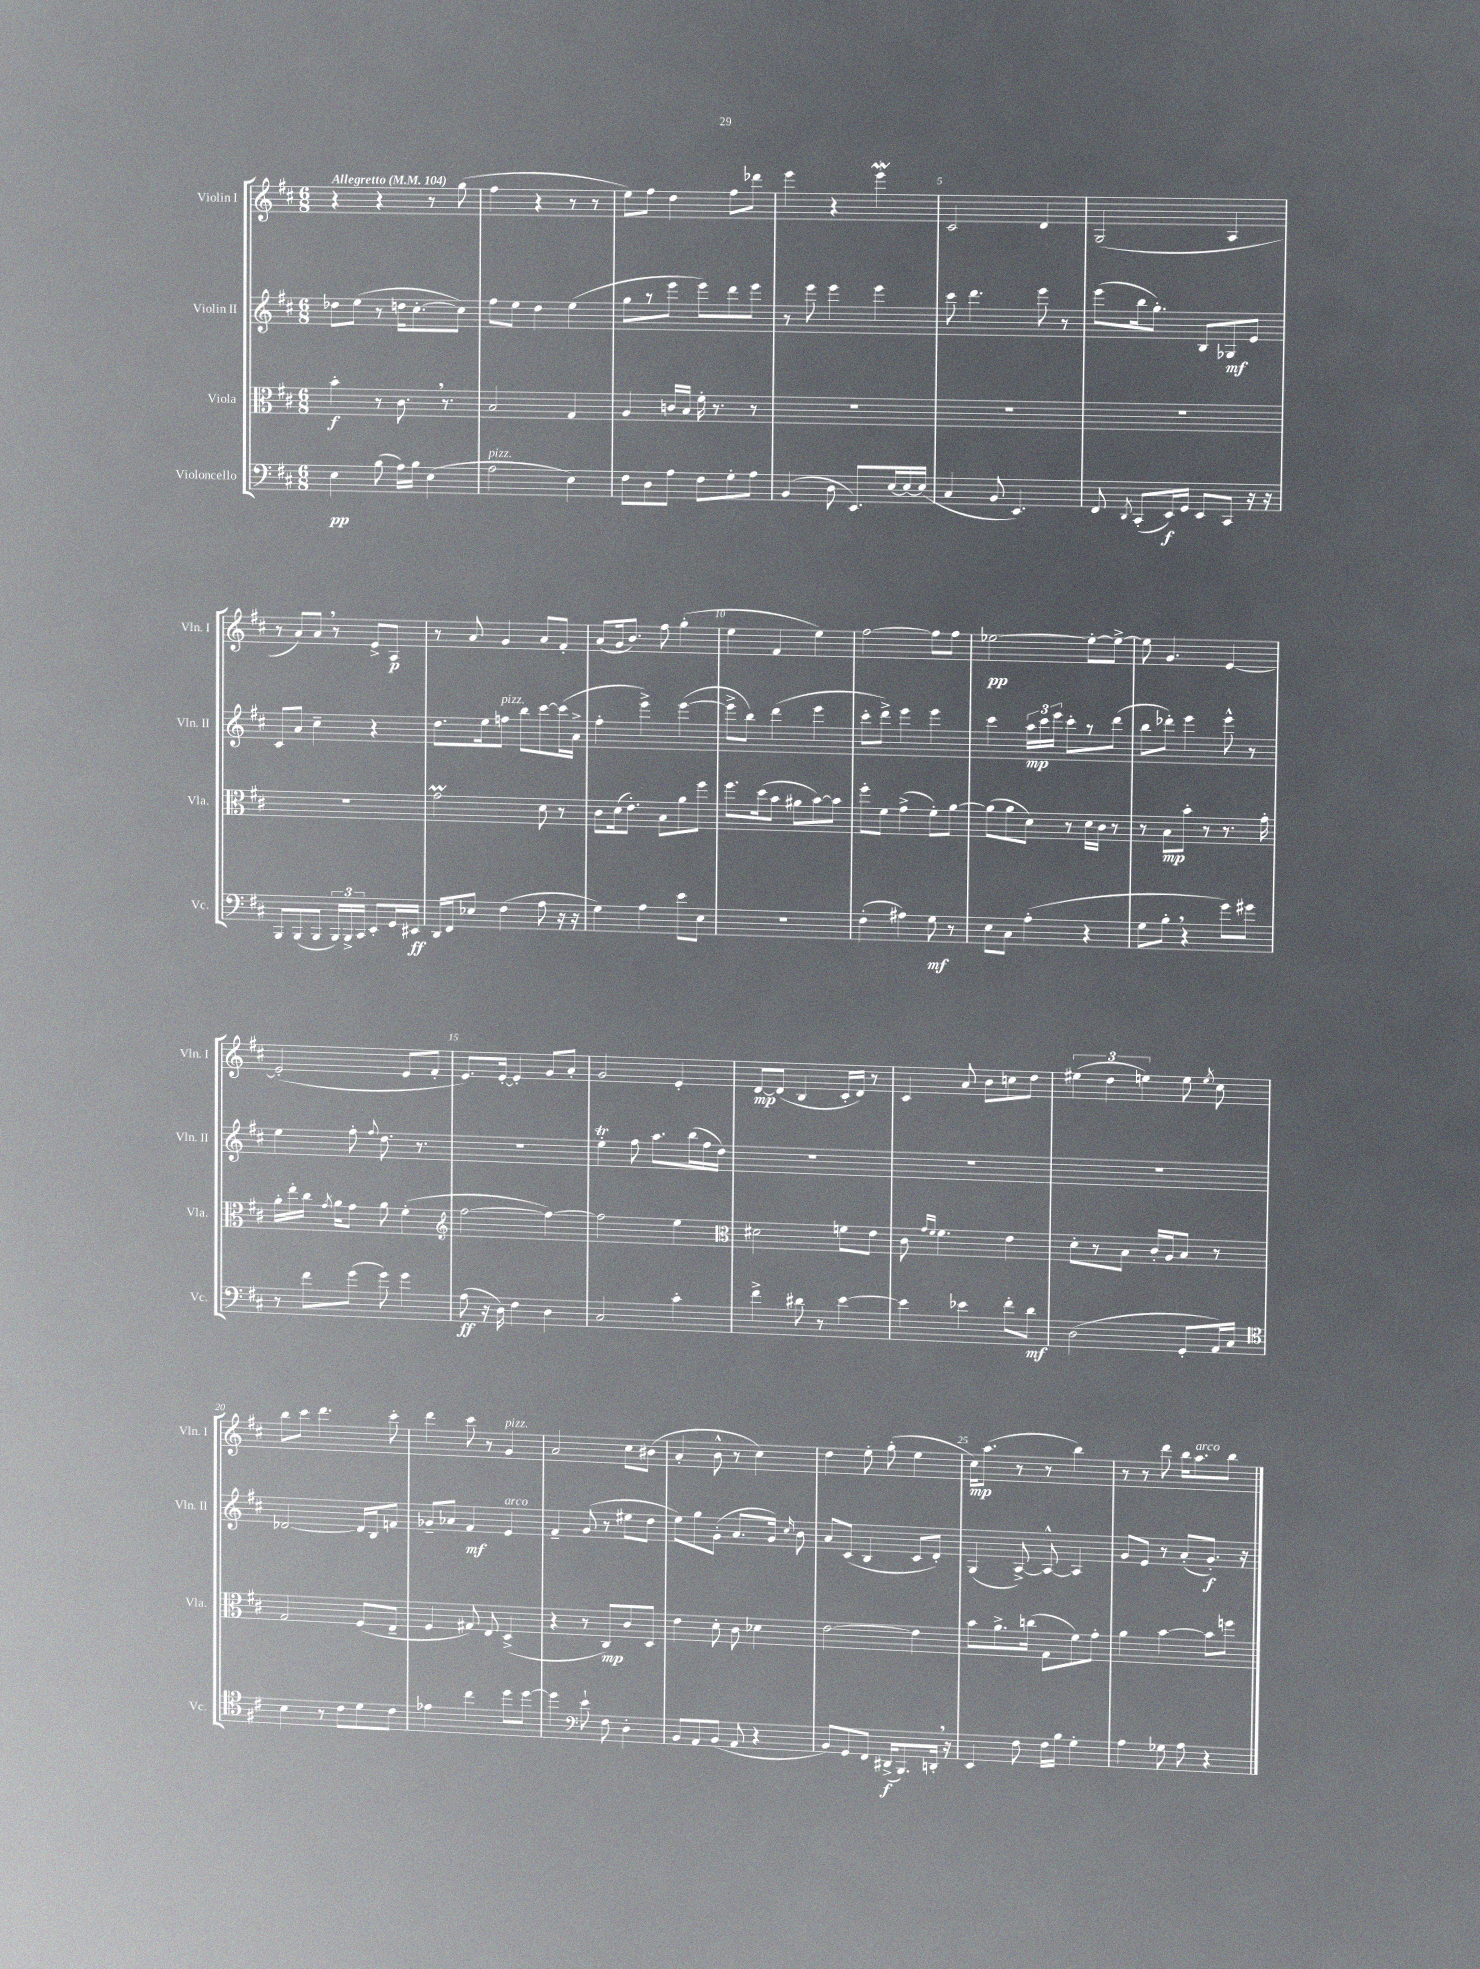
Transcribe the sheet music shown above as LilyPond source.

<<
\new StaffGroup <<
\new Staff = "s0" \with { instrumentName = "Violin I" shortInstrumentName = "Vln. I" } {
    \clef treble \key d \major \numericTimeSignature \time 6/8 \tempo "Allegretto" 4 = 104
    \autoBeamOff r4 r4 r8 g''8( |
    fis''4 r4 r8 r8 |
    e''8[) fis''8] d''4 fis''8[ des'''8] |
    e'''4 r4 e'''4\mordent |
    cis'2 d'4 |
    g2( a4 |
    r8 a'8[) a'8] \breathe r8 e'8[-> a8]\p |
    r8 a'8 g'4 a'8[ fis'8]-. |
    a'8[( g'16 b'8.]) fis''8 g''4-.( |
    e''4 fis'4 e''4) |
    fis''2~ fis''8[ fis''8] |
    ees''2~\pp ees''8[~-. ees''8]~-> |
    ees''8 g'4. e'4~ |
    e'2-.( e'8[ fis'8]-. |
    e'8.[) e'16]~-. e'4-. g'8[ a'8]-. |
    g'2 e'4-. |
    d'8[~\mp d'8]( b4 cis'16[-. d'16]) r8 |
    cis'4 a'8 b'8[ c''8 d''8] |
    \tuplet 3/2 { eis''4( d''4 e''4) } e''8 \acciaccatura { e''8 } cis''8 |
    b''8[ cis'''8] d'''4. cis'''8-. |
    d'''4 cis'''8 r8 g'4^\markup { \italic "pizz." } |
    a'2 cis''8[ bis'8]( |
    a'4-. b'8-^ r8 cis''4) |
    d''4 e''8-. g''8-.( e''4 |
    cis''16[\mp) a''8.]( r8 r8 b''4) |
    r8 r8 d'''8 b''16[ a''8.^\markup { \italic "arco" } b''8] \bar "|." |
}
\new Staff = "s1" \with { instrumentName = "Violin II" shortInstrumentName = "Vln. II" } {
    \clef treble \key d \major \numericTimeSignature \time 6/8
    \autoBeamOff des''8[ e''8]( r8 d''16[ cis''8.~-. cis''8]) |
    fis''8[ e''8] d''4 e''4( |
    g''8[ r8 e'''8] e'''8[) d'''8 e'''8] |
    r8 e'''8 e'''4 e'''4 |
    cis'''8 d'''4. e'''8 r8 |
    e'''8[( b''16 g''8.]-.) b8[ ges8\mf e'8] |
    cis'8[ a'8] cis''4-- r4 |
    d''8.[ e''16 f''8]^\markup { \italic "pizz." } b''8[ cis'''8~ cis'''16( a'16]-> |
    fis''4-. e'''4->) e'''4~( |
    e'''8[-> b''8]) d'''4( e'''4 |
    cis'''8[-. d'''8]->) e'''4 e'''4 |
    cis'''4 \tuplet 3/2 { a''16[\mp cis'''16 e'''16] } cis'''8[-. r8 d'''8]( |
    b''8[ des'''8]-.) e'''4 e'''8-^ r8 |
    e''4 fis''8-. \appoggiatura { fis''8 } d''8. r8. |
    R2. |
    e''4-.\trill fis''8 a''8.[ b''16( fis''16 d''16]) |
    R2. |
    R2. |
    R2. |
    des'2~ des'16[ b16 f'8] |
    ges'8[-- aes'8] fis'4\mf e'4^\markup { \italic "arco" } |
    fis'4-- g'8( r8 eis''8[ d''8] |
    e''8[) g''8 g'8]-.( a'8.[ g'16]) \grace { cis''16 } b'8 |
    a'8[ cis'8]( b4 cis'8[ d'8]-.) |
    g4( a8~->) a8~-^ a4 |
    g'8[ e'8] r8 a'8[-.( g'8.]-.\f) r16 \bar "|." |
}
\new Staff = "s2" \with { instrumentName = "Viola" shortInstrumentName = "Vla." } {
    \clef alto \key d \major \numericTimeSignature \time 6/8
    \autoBeamOff b'4-.\f r8 cis'8. \breathe r8. |
    b2 g4 |
    a4 c'16[ b16] fis'16-. r8. r8 |
    R2. |
    R2. |
    R2. |
    R2. |
    g'2\prall d'8 r8 |
    cis'8[ d'16( e'8.]-.) b8[ a'8 fis''8] |
    fis''8.[ d''16( b'8] ais'8[ b'8~) b'8] |
    fis''8[-. fis'8] g'4->( fis'8[-.) a'8]~ |
    a'8[( a'8 d'8]) r8 d'16[ cis'16] r8 |
    r8 b8[\mp b'8]-. r8 r8. g'16-. |
    a'16[-. e''16-. cis''16] \acciaccatura { g'8 } a'16[ g'8] a'8 fis'4-.( |
    \clef treble fis''2~ fis''4~) |
    fis''2 e''4 |
    \clef alto dis'2 f'8[ e'8] |
    cis'8 \grace { g'16[ fis'16] } fis'4. e'4 |
    d'8[-. r8 b8] cis'16[-. a16 b8] r8 |
    g2 fis8[( e8]-- |
    fis4 gis8) e8 d4->( |
    r4 r8 cis8[\mp) cis'8 d8] |
    e'4 d'8-. cis'8 des'4 |
    e'2~ e'4 |
    b'8[ a'8.-> c''16]( g8[ fis'8) g'8]-. |
    a'4 b'4~ b'8[ f''8] \bar "|." |
}
\new Staff = "s3" \with { instrumentName = "Violoncello" shortInstrumentName = "Vc." } {
    \clef bass \key d \major \numericTimeSignature \time 6/8
    \autoBeamOff e4\pp b8( a16[) b16] e4( |
    a2^\markup { \italic "pizz." } e4) |
    fis8[ d8 a8] fis8[ g8-. a8] |
    b,4( d8 e,8.[) e16~ e16~ e16]( |
    cis4 b,8 e,4.) |
    fis,8 \acciaccatura { d,8 } cis,8[-.( e,16\f) g,16] e,8[ cis,8] r16 r16 |
    b,,8[ b,,8( b,,8] \tuplet 3/2 { b,,16[) b,,16-> cis,16] } e,8[-. g,16 eis,16]\ff |
    d,16[ fis,16 ees8] fis4( a8 r16 r16 |
    g4) a4 e'8[ e8] |
    R2. |
    fis4-.( ais4) g8\mf r8 |
    e8[ cis8] a4-.( r4 |
    g8[ b8]-. \breathe r4 g'8[) gis'8] |
    r8 fis'8[ g'8]( g'8) g'4 |
    a8\ff( r16 d16) fis4 d4 |
    cis2 cis'4-. |
    fis'4-> dis'8 r8 e'4~ |
    e'4 ees'4 fis'8[-. d'8]\mf |
    d2( g,8[-. a,16) cis16] |
    \clef tenor b4 r8 cis'8[ d'8 cis'8] |
    ees'4 cis''4 d''8[ d''8]~ |
    d''4 \clef bass e'8-! fis8 d4-. |
    b,8[ a,8 b,8]( a,8 r4 |
    b,8[) g,8 fis,8] dis,16[->\f( b,,8.) d,16]-. \breathe r16 |
    e,4 fis8 fis16[ b16] g4-. |
    a4 ges8 a8 r4 \bar "|." |
}
>>
>>
\layout { \context { \Score \override BarNumber.break-visibility = ##(#f #t #t) barNumberVisibility = #(every-nth-bar-number-visible 5) } }
